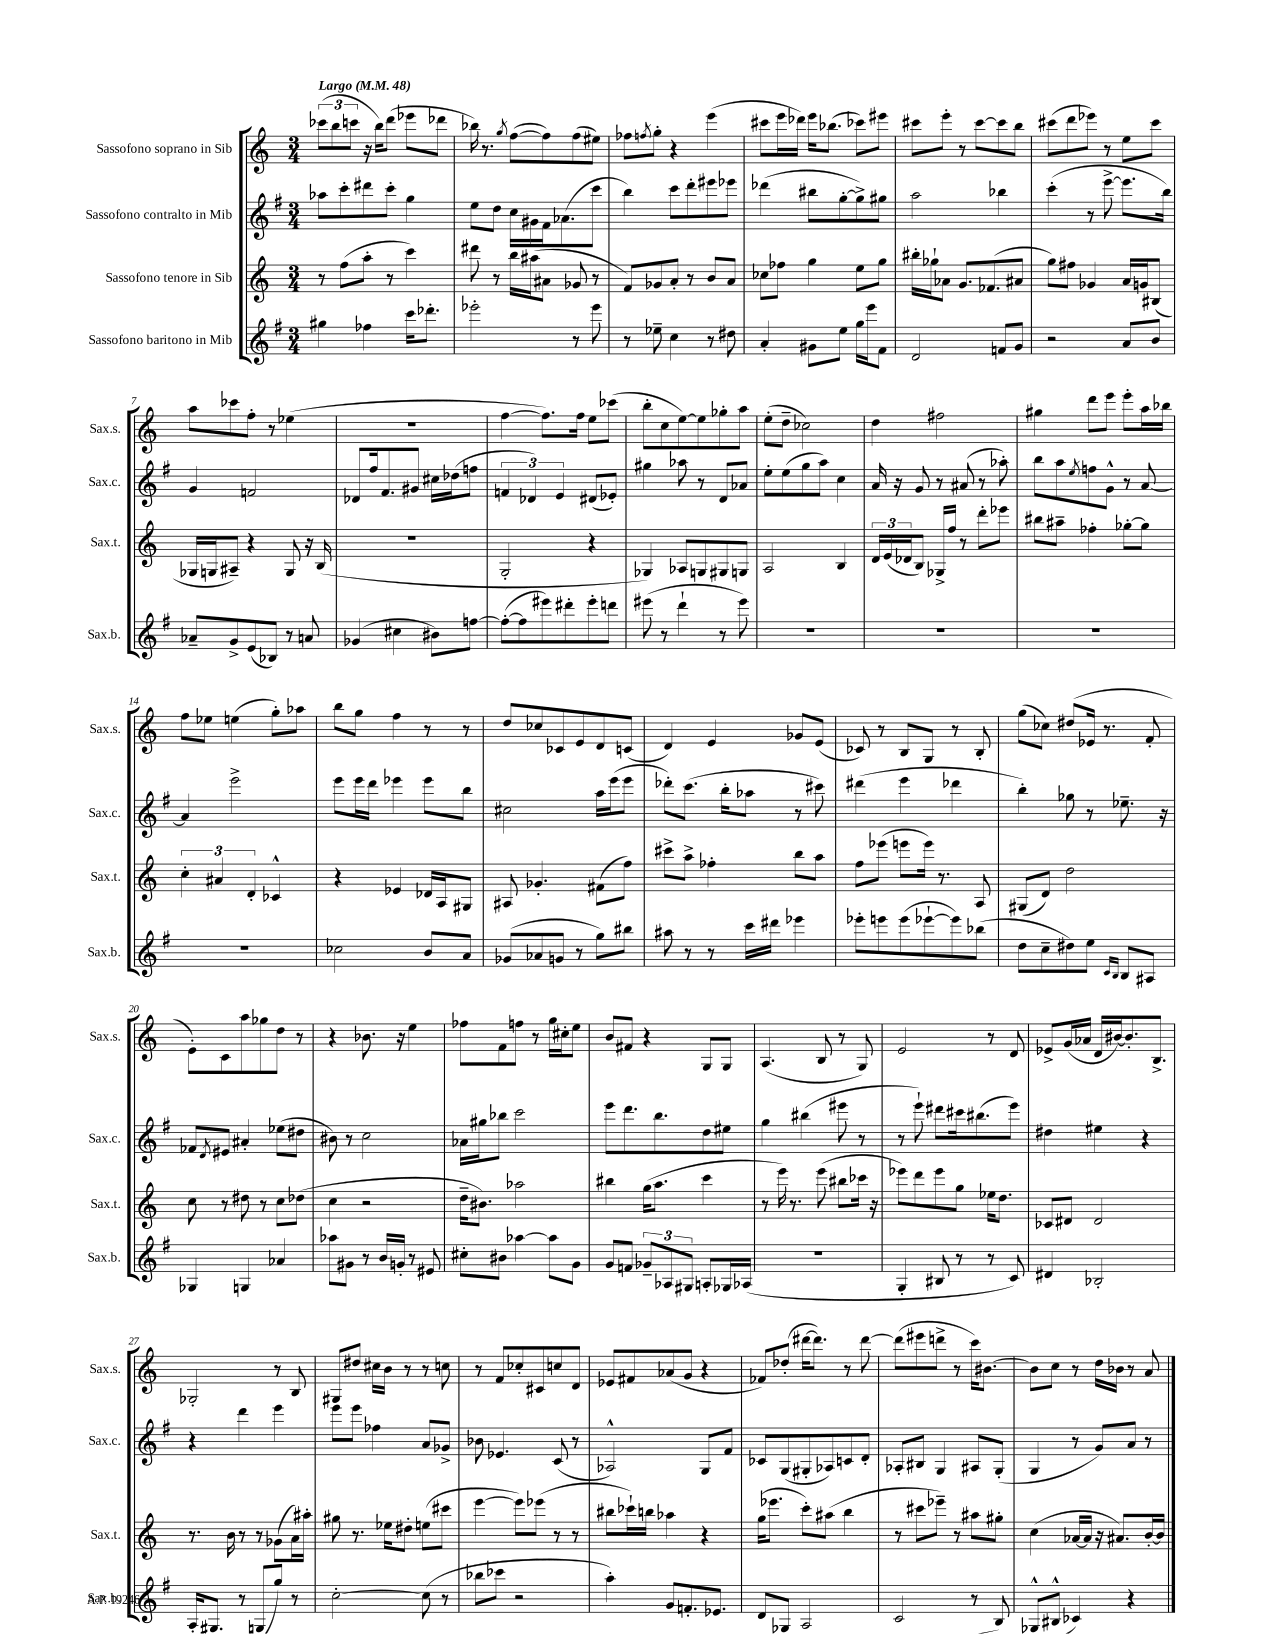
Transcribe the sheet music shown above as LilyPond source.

<<
\new StaffGroup <<
\new Staff = "s0" \with { instrumentName = "Sassofono soprano in Sib" shortInstrumentName = "Sax.s." } {
    \clef treble \key c \major \numericTimeSignature \time 3/4 \tempo "Largo" 4 = 48
    \tuplet 3/2 { ces'''8( b''8 c'''8 } r16 b''16) d'''8( ees'''8 des'''8 |
    bes''16) r8. \acciaccatura { g''8 } f''8~( f''8) f''8( eis''8) |
    fes''8 \acciaccatura { f''8 } g''8-. r4 e'''4( |
    cis'''8 e'''16 des'''16) e'''16 bes''8.( ces'''8) eis'''8 |
    cis'''8 e'''8-. r8 cis'''8~ cis'''8 b''8 |
    cis'''8( d'''8 ees'''8) r8 e''8 cis'''8 |
    a''8 ces'''8 f''8-. r8 ees''4( |
    R2. |
    f''4~ f''8.) f''16 e''8 ces'''8( |
    b''8-. c''8 e''8~) e''8 ges''8-. a''8 |
    e''8-.( d''8-- ces''2) |
    d''4 fis''2 |
    gis''4 d'''8 e'''8 e'''8-. a''16 bes''16 |
    f''8 ees''8 e''4( g''8-.) aes''8 |
    b''8 g''8 f''4 r8 r8 |
    d''8 ces''8 ces'8 e'8 d'8 c'8( |
    d'4) e'4 ges'8 e'8( |
    ces'8) r8 b8 g8 r8 b8-. |
    g''8( ces''8) dis''8( ees'16 r8. f'8-. |
    e'8-.) c'8 a''8 ges''8 d''8 r8 |
    r4 bes'8. r16 e''4 |
    fes''8 f'8 f''8 r8 g''16 cis''16-. e''8 |
    b'8 fis'8 r4 g8 g8 |
    a4.( b8 r8 g8) |
    e'2 r8 d'8 |
    ees'8-> g'16( aes'16 d'16 bis'16~) bis'8.-. b8.-> |
    ges2-. r8 b8 |
    gis8 dis''8 cis''16 b'16 r8 r8 c''8 |
    r8 f'8 ces''8-. cis'8 c''8 d'8 |
    ees'8 fis'8 aes'8( g'8 r4 |
    fes'8) des''8-.( dis'''16~ dis'''8.) r8 dis'''8~ |
    dis'''8( eis'''8 d'''8-> r8 c'''16) bis'8.~ |
    bis'8 c''8 r8 d''16 bes'16 r8 a'8 \bar "|." |
}
\new Staff = "s1" \with { instrumentName = "Sassofono contralto in Mib" shortInstrumentName = "Sax.c." } {
    \clef treble \key g \major \numericTimeSignature \time 3/4
    aes''8 c'''8-. dis'''8 c'''8-. g''4 |
    e''8 d''8 c''16 gis'16 fis'16 aes'8.( c'''8 |
    b''4) c'''8 d'''8-. eis'''8 ees'''8 |
    des'''4( bis''8 g''8~-. g''8->) gis''8 |
    a''2 bes''4 |
    c'''4-.( r8 e'''8~-> e'''8. b''16) |
    g'4 f'2 |
    des'8 fis''16 fis'8. gis'8 cis''16 des''16( f''8 |
    \tuplet 3/2 { f'4 des'4) e'4 } dis'8( ees'8-.) |
    gis''4 aes''8 r8 d'8 aes'8 |
    e''8-. e''8( g''8 a''8) c''4 |
    a'16 r16 g'8 r8 ais'8( r8 aes''8-.) |
    b''8 a''8 \acciaccatura { e''8 } f''8 g'8-^ r8 a'8~ |
    a'4 e'''2-> |
    e'''8 e'''16 d'''16 ees'''4 ees'''8 b''8 |
    cis''2 a''16 e'''16( e'''8 |
    des'''8-.) c'''8.( b''16-. aes''8 r8 cis'''8) |
    dis'''4( e'''4 des'''4 |
    b''4-.) ges''8 r8 ees''8.-- r16 |
    fes'8 \acciaccatura { d'8 } eis'8 ais'4-. ees''8( dis''8 |
    bis'8) r8 c''2 |
    aes'16 gis''16 bes''8 c'''2 |
    e'''8 d'''8. b''8. d''8 eis''8 |
    g''4 bis''4( eis'''8 r8 |
    r8 e'''8-!) dis'''8 cis'''16 bis''8.( e'''8) |
    dis''4 eis''4 r4 |
    r4 d'''4 e'''4 |
    e'''8 e'''8 fes''4 a'8 ges'8-> |
    bes'8 ees'4. c'8( r8 |
    aes2-^) g8 fis'8 |
    ces'8 g8( gis8-. aes8) c'8 d'8-. |
    aes8-. bis8 g4 ais8 g8-.( |
    g4 r8 g'8) a'8 r8 \bar "|." |
}
\new Staff = "s2" \with { instrumentName = "Sassofono tenore in Sib" shortInstrumentName = "Sax.t." } {
    \clef treble \key c \major \numericTimeSignature \time 3/4
    r8 f''8( a''8-. r8 c'''4) |
    dis'''8 r8 b''16 ais''16( ais'8 ges'8 r8 |
    f'8) ges'8 a'8-. r8 b'8 a'8 |
    ces''8 fes''8 g''4 e''8 g''8 |
    bis''16-. ges''16-! aes'8 g'8. fes'8.( ais'8 |
    g''8) fis''8 ges'4 a'16 g'16 bis8( |
    ges16 g16 ais8--) r4 g8 r16 b16( |
    r2. |
    g2-. r4 |
    ges4) aes8 g8 gis8 g8 |
    a2 b4 |
    \tuplet 3/2 { d'16 e'16( des'16 } b8) ges16-> f''16 r8 d'''8-. ees'''8 |
    bis''8 ais''8-- fes''4-. ges''8~-. ges''8 |
    \tuplet 3/2 { c''4-. ais'4 d'4-. } ces'4-^ |
    r4 ees'4 des'16 a16 gis8 |
    ais8 ges'4.-. fis'8( f''8) |
    cis'''8-> a''8-> fes''4-. b''8 a''8 |
    f''8 ees'''8( e'''8 e'''16) r8. a8 |
    gis8( d'8) d''2 |
    c''8 r8 dis''8 r8 c''8 des''8( |
    c''4 r2 |
    d''16-- bis'8.) aes''2 |
    bis''4 g''16( a''8. c'''4 |
    r8 e'''16) r8. e'''8( bis''8 ces'''16 r16 |
    ees'''8) d'''8 ees'''8 g''8 ees''16 d''8. |
    ces'8 dis'8 dis'2 |
    r8. b'16 r8 r8 ges'8( a'16) ais''16-. |
    gis''8 r8. ees''16 dis''8-. e''8( cis'''8 |
    e'''4~ e'''8) ees'''8( r8 r8 |
    bis''8 ces'''16-!) b''16 aes''4 r4 |
    g''16( ees'''8. c'''8-.) ais''8( b''4 |
    r8 cis'''8 ees'''8--) r8 ais''8 gis''8-. |
    c''4( aes'16~ aes'16 r16 ais'8.) b'16~-. b'16 \bar "|." |
}
\new Staff = "s3" \with { instrumentName = "Sassofono baritono in Mib" shortInstrumentName = "Sax.b." } {
    \clef treble \key g \major \numericTimeSignature \time 3/4
    gis''4 fes''4 c'''16 des'''8.-. |
    ees'''2-. r8 ees'''8 |
    r8 ees''8-- c''4 r8 dis''8 |
    a'4-. gis'8 e''8 g''16 e'''16 fis'8 |
    d'2 f'8 g'8 |
    r2 a'8 b'8 |
    aes'8-- g'8-> e'8( bes8) r8 a'8 |
    ges'4( cis''4 bis'8) f''8~ |
    f''8~-.( f''8 eis'''8) dis'''8-. eis'''8-. d'''8 |
    eis'''8( r8 d'''4-! r8 eis'''8) |
    R2. |
    R2. |
    R2. |
    R2. |
    ces''2 b'8 a'8 |
    ges'8( aes'8 g'8 r8 g''8) bis''8 |
    ais''8 r8 r8 c'''16 dis'''16 ees'''4 |
    ees'''8-. e'''8 e'''8( ees'''8~-! ees'''8) bes''8( |
    d''8 c''8-- dis''8) e''8 \grace { c'16 b16 } b8 ais8 |
    ges4 g4 aes'4 |
    aes''8 gis'8 r8 b'16 g'16-. r8 eis'8 |
    cis''8-. bis'8 aes''4~ aes''8 g'8 |
    g'8 f'8 \tuplet 3/2 { ges'8-- aes8 gis8 } a8-. ges16 aes16( |
    R2. |
    g4-. bis8 r8 r8 c'8) |
    dis'4 bes2-. |
    a16-. gis8.( r8 g8 g''8) r8 |
    c''2~-. c''8( r8 |
    bes''8 ces'''8 r2 |
    a''4-.) g'8 f'8.-. ees'8. |
    d'8 ges8( a2 |
    c'2 r8 b8) |
    ges8-^( bis8-^ ces'4) r4 \bar "|." |
}
>>
>>
